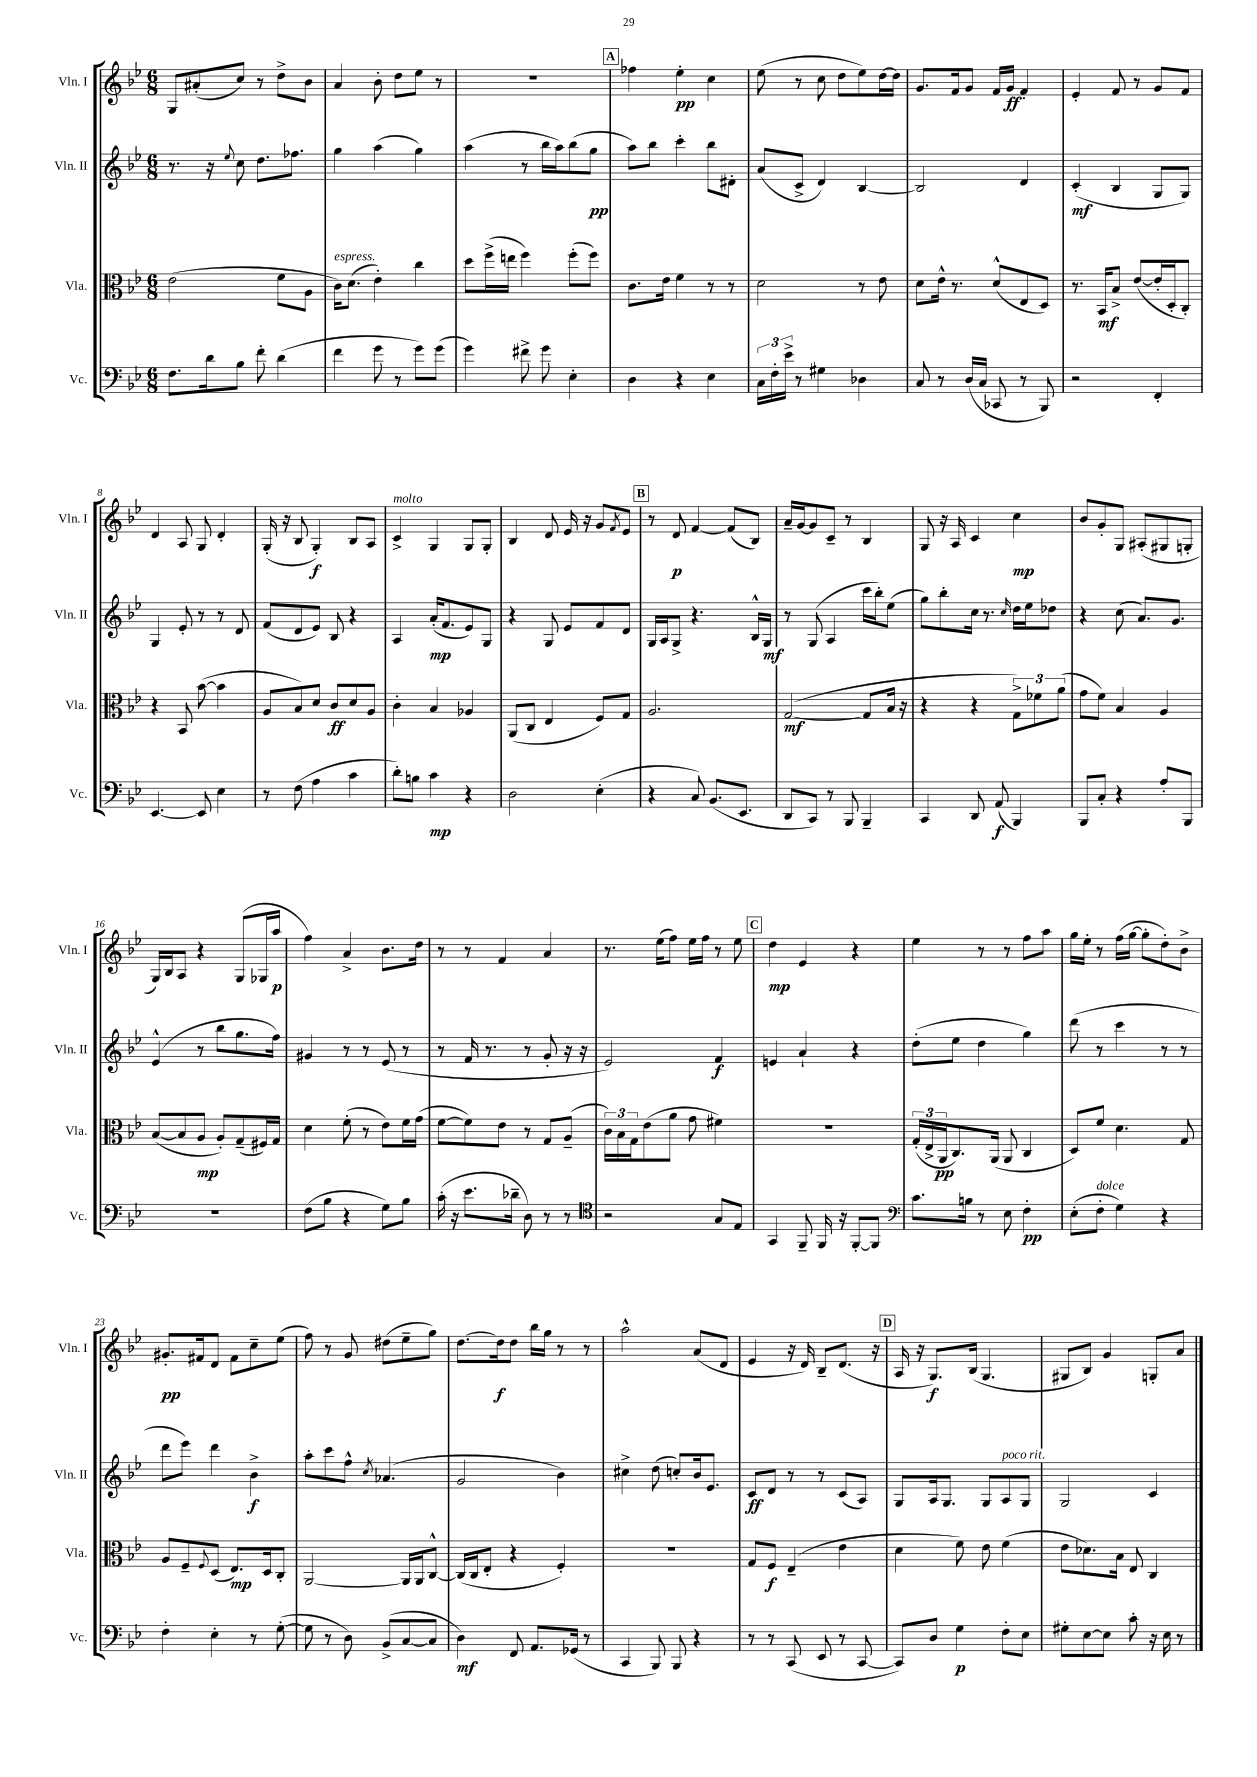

**kern	**kern	**kern	**kern
*staff4	*staff3	*staff2	*staff1
*clefF4	*clefC3	*clefG2	*clefG2
*k[b-e-]	*k[b-e-]	*k[b-e-]	*k[b-e-]
*M6/8	*M6/8	*M6/8	*M6/8
8.F	(2e-	8.r	8G
.	.	.	(8a#'
16d	.	16r	.
.	.	8qqee-	.
8B-	.	8cc	8cc)
8f'	.	8.dd	8r
(4d	8f	.	8dd^
.	.	8.ff-	.
.	8A	.	8b-
=	=	=	=
4f	16c)	4gg	4a
.	(8.d	.	.
8g	4e-')	(4aa	8b-'
8r	.	.	8dd
8g)	4cc	4gg)	8ee-
(8g	.	.	8r
=	=	=	=
4g)	8dd	(4aa	2.r
.	(16ff^	.	.
.	16ee	.	.
8f#^	4ff)	8r	.
8g	.	16bb-	.
.	.	16aa)	.
4E-'	(8ff'	(8bb-	.
.	8ff)	8gg	.
=	=	=	=
4D	8.c	8aa)	4ff-
.	.	8bb-	.
.	16e-	.	.
4r	4f	4ccc'	4ee-'
4E-	8r	8bb-	4cc
.	8r	8d#'	.
=	=	=	=
24C	2d	(8a	(8ee-
24F'	.	.	.
24e-^	.	.	.
8r	.	8c^	8r
4G#	.	4d)	8cc
.	.	.	8dd
4D-	8r	[4B-	8ee-)
.	8e-	.	[16dd
.	.	.	16dd]
=	=	=	=
8C	8d	2B-]	8.g
8r	16e-^^	.	.
.	8.r	.	16f
(16D	.	.	8g
16C	.	.	.
8CC-	(8d^^	.	16f
.	.	.	16g
8r	8E-	4d	4f'
8BBB-)	8D)	.	.
=	=	=	=
2r	8.r	(4c'	4e-'
.	16BB-	.	.
.	8B-^	4B-	8f
.	([8e-	.	8r
4FF'	16e-']	8G	8g
.	16D'	.	.
.	8C')	8G)	8f
=	=	=	=
[4.EE-	4r	4G	4d
.	8BB-	8e-'	8A
8EE-]	([8b-	8r	8G
4E-	4b-]	8r	4d'
.	.	8d	.
=	=	=	=
8r	8A	(8f	(16G'
.	.	.	16r
(8F	8B-)	8d	8B-
4A	8d	8e-)	4G')
.	8c	8B-	.
4c	8d	4r	8B-
.	8A	.	8A
=	=	=	=
8d')	4c'	4A	4c^
8B	.	.	.
4c	4B-	(16a'	4G
.	.	8.f	.
4r	4A-	8e-)	8G
.	.	8G	8G'
=	=	=	=
2D	(8AA	4r	4B-
.	8C	.	.
.	4E-	8G	8d
.	.	8e-	16e-
.	.	.	16r
(4E-'	8F)	8f	8g
.	.	.	8qf
.	8G	8d	8e-
=	=	=	=
4r	2.A	16G	8r
.	.	16A	.
.	.	8G^	8d
8C)	.	4.r	[4f
(8.BB-	.	.	.
.	.	.	(8f]
8.EE-	.	.	.
.	.	16B-^^	8B-)
.	.	16G	.
=	=	=	=
8DD	([2G	8r	16a~
.	.	.	[16g
8CC)	.	(8G	8g]
8r	.	4A	8c~
8BBB-	.	.	8r
4BBB-~	8G]	16ccc	4B-
.	.	16bb-')	.
.	16B-	(8ee-	.
.	16r	.	.
=	=	=	=
4CC	4r	8gg)	8G
.	.	8bb-'	16r
.	.	.	16A
8DD	4r	16cc	4c
.	.	8.r	.
(8AA	.	.	.
.	.	16qqcc	.
4BBB-)	12G^)	16dd	4cc
.	.	16ee-	.
.	12f-	.	.
.	.	8dd-	.
.	(12a	.	.
=	=	=	=
8BBB-	8g	4r	8b-
8C'	8f)	.	8g'
4r	4B-	(8cc	8G
.	.	8.a)	(8A#'
8A'	4A	.	8G#
.	.	8.g	.
8BBB-	.	.	8G'
=	=	=	=
2.r	([8B-	(4e-^^	16G)
.	.	.	16B-
.	8B-]	.	8A
.	8A	8r	4r
.	8A')	8bb-	.
.	(8G~	8.gg	(8G
.	16F#)	.	16G-
.	16G	16ff)	16aa
=	=	=	=
(8F	4d	4g#	4ff)
8B-	.	.	.
4r	(8f'	8r	4a^
.	8r	8r	.
8G)	8e-)	(8e-	8.b-
8B-	16f	8r	.
.	(16g	.	16dd
=	=	=	=
(16c'	[8f	8r	8r
16r	.	.	.
8.e-	8f])	16f	8r
.	.	8.r	.
.	8e-	.	4f
16d-~	.	.	.
8D)	8r	8r	.
8r	8G	8g'	4a
8r	(8A~	16r	.
.	.	16r	.
=	=	=	=
*clefC4	*	*	*
2r	24c)	2e-)	8.r
.	24B-	.	.
.	24G	.	.
.	(8e-	.	.
.	.	.	(16ee-
.	8a	.	8ff)
.	8g	.	16ee-
.	.	.	16ff
8G	4f#)	4f	8r
8E-	.	.	8ee-
=	=	=	=
4GG	2.r	4e	4dd
8FF~	.	4a`	4e-
16FF	.	.	.
16r	.	.	.
[8FF'	.	4r	4r
8FF]	.	.	.
=	=	=	=
*clefF4	*	*	*
8.c	(24G'	(8dd'	4ee-
.	24E-^	.	.
.	24AA	.	.
.	8.C)	8ee-	.
16B	.	.	.
8r	.	4dd	8r
.	(16AA	.	.
8E-	8AA	.	8r
4F'	4C	4gg)	8ff
.	.	.	8aa
=	=	=	=
(8E-'	8D)	(8ddd	16gg
.	.	.	16ee-'
8F'	8f	8r	8r
4G)	4.d	4ccc	(16ff
.	.	.	[16gg
.	.	.	8gg']
4r	.	8r	8dd')
.	8G	8r	8b-^
=	=	=	=
4F'	8A	8ddd	8.g#'
.	8F~	8eee-)	.
.	.	.	16f#
.	8qqF	.	.
4E-'	(8D	4ddd	8d
.	8.E-)	.	8f#
8r	.	4b-^	8cc~
.	16D	.	.
([8G'	8C'	.	(8ee-
=	=	=	=
8G]	[2AA	8aa'	8ff)
8r	.	8ccc	8r
8D)	.	8ff^^	8g
.	.	8qcc	.
(8BB-^	.	(4.a-	(8dd#
[8C	16AA]	.	8ee-~
.	16AA	.	.
8C]	[8C^^	.	8gg)
=	=	=	=
4D)	(16C]	2g	[8.dd
.	16C	.	.
.	8E-'	.	.
.	.	.	16dd]
8FF	4r	.	8dd
8.AA	.	.	16bb-
.	.	.	16gg
.	4F')	4b-)	8r
(16GG-	.	.	.
8r	.	.	8r
=	=	=	=
4CC	2.r	4cc#^	2aa^^
8BBB-)	.	(8dd	.
8BBB-	.	8cc')	.
4r	.	16b-	(8a
.	.	8.e-	.
.	.	.	8d
=	=	=	=
8r	8G	8c	4e-
8r	8F	8d	.
(8CC	(4E-~	8r	16r
.	.	.	16d)
8EE-	.	8r	8B-~
8r	4e-	(8c	(8.d
[8CC	.	8A)	.
.	.	.	16r
=	=	=	=
8CC])	4d	8G	16A
.	.	.	16r
8D	.	16A	8.G)
.	.	8.G	.
4G	8f)	.	.
.	.	.	(16B-
.	8e-	8G	4.G
8F'	(4f	8A	.
8E-	.	8G	.
=	=	=	=
8G#'	8e-	2G	8G#
[8E-	8.d-)	.	8B-)
8E-]	.	.	4g
.	16B-	.	.
8c'	8E-	.	.
16r	4C	4c	8G'
16E-	.	.	.
8r	.	.	8a
==	==	==	==
*-	*-	*-	*-
